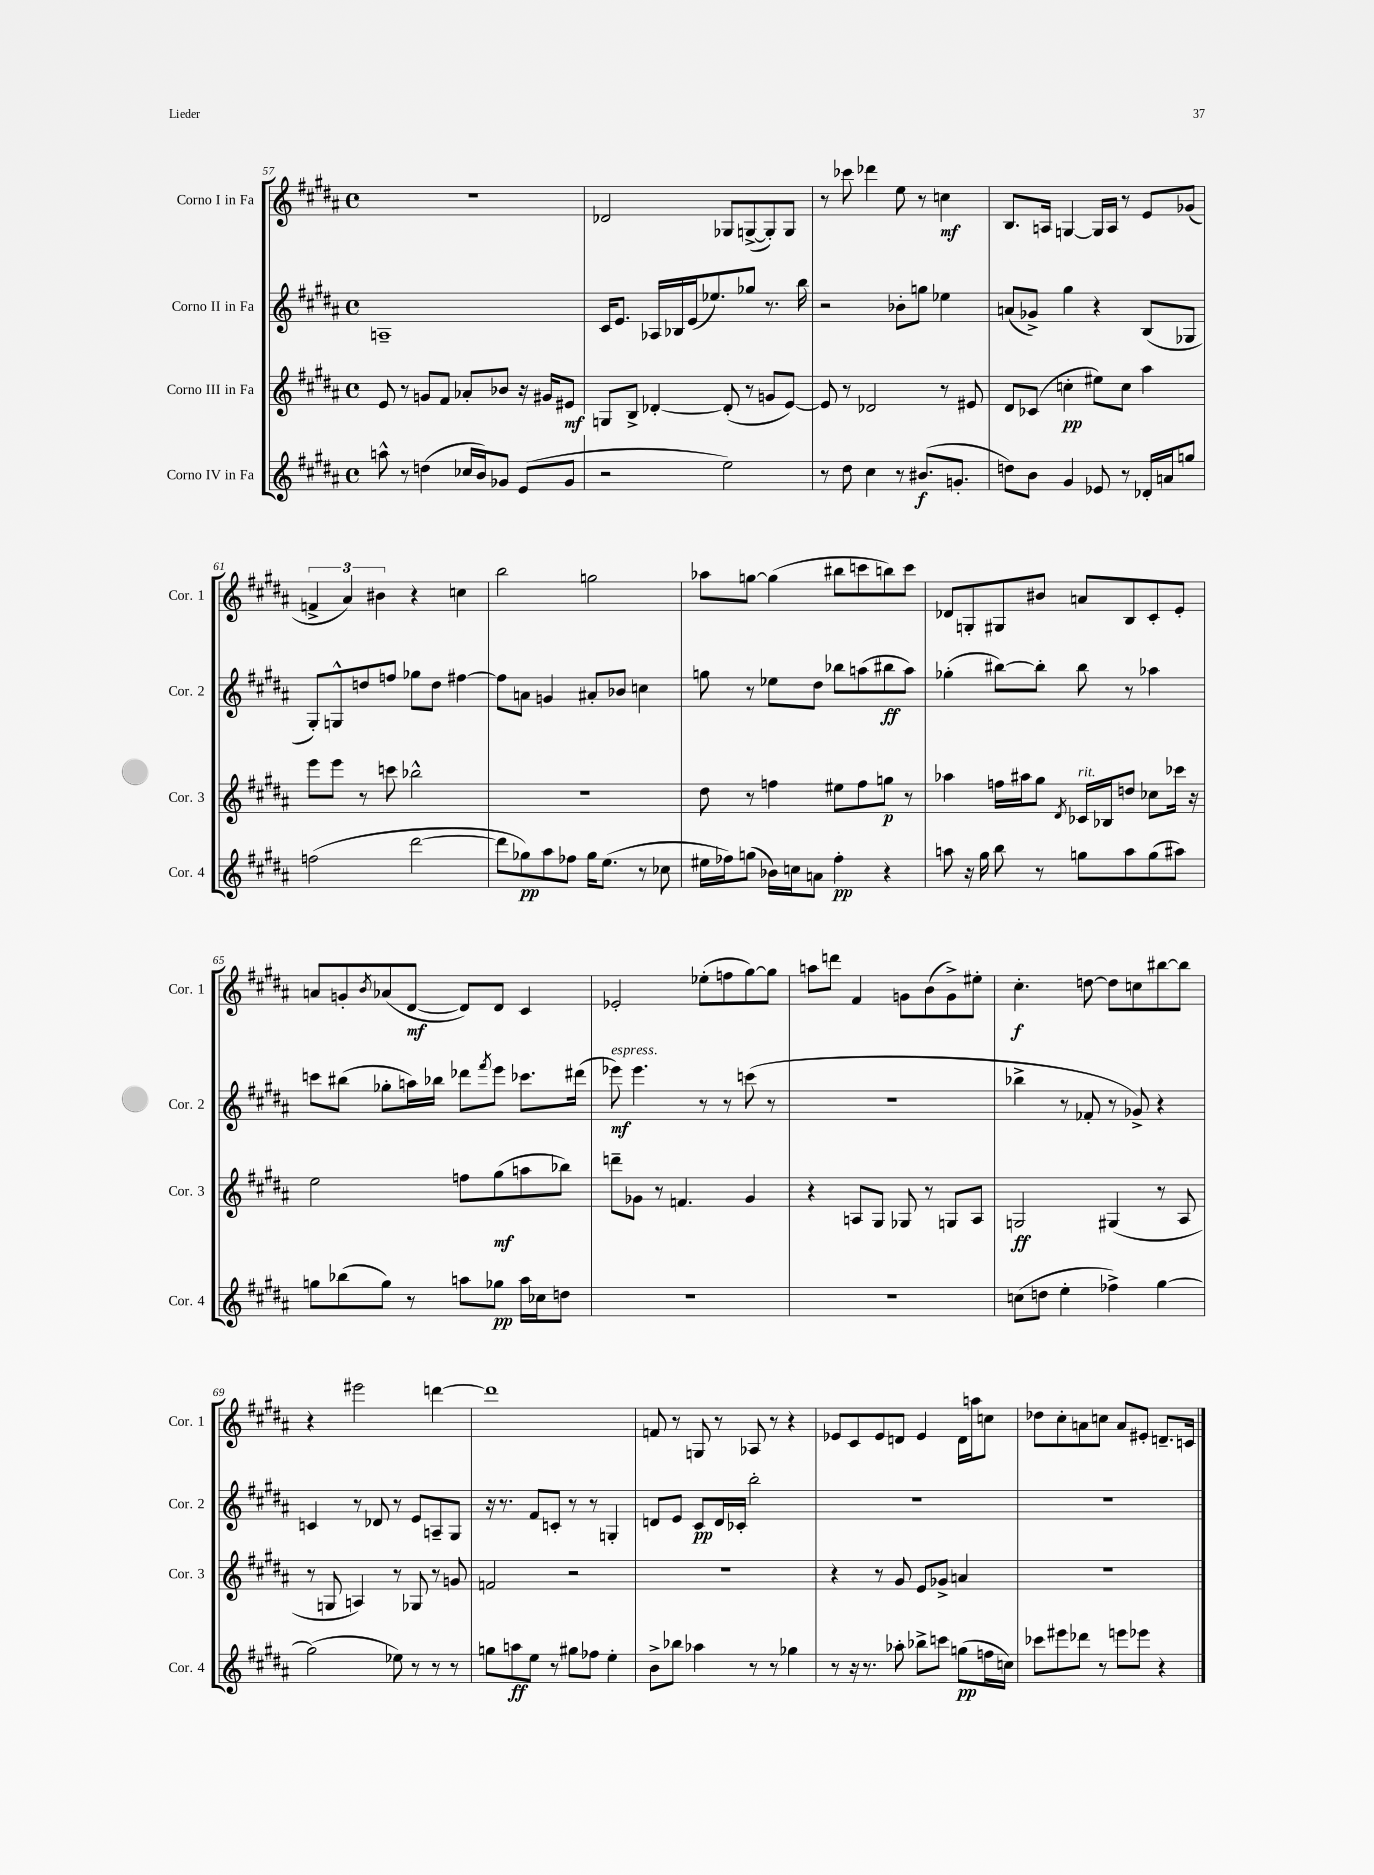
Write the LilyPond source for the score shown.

<<
\new StaffGroup <<
\new Staff = "s0" \with { instrumentName = "Corno I in Fa" shortInstrumentName = "Cor. 1" } {
    \clef treble \key b \major \defaultTimeSignature \time 4/4
    R1 |
    des'2 ges8 g8~->( g8-.) g8 |
    r8 ces'''8 des'''4 e''8 r8 c''4\mf |
    b8. a16 g4~ g16 a16 r8 e'8 ges'8( |
    \tuplet 3/2 { f'4-> ais'4) bis'4 } r4 c''4 |
    b''2 g''2 |
    aes''8 g''8~ g''4( bis''8 c'''8 b''8) c'''8 |
    des'8 g8-. gis8 bis'8 a'8 b8 cis'8-. e'8-. |
    a'8 g'8-. \acciaccatura { b'8 } aes'8( dis'8~\mf dis'8) dis'8 cis'4 |
    ees'2-. ees''8-.( f''8 gis''8~) gis''8 |
    a''8 d'''8 fis'4 g'8 b'8( g'8->) eis''8-. |
    cis''4.-.\f d''8~ d''8 c''8 bis''8~ bis''8 |
    r4 eis'''2 d'''4~ |
    d'''1 |
    f'8 r8 g8 r8 aes8 r8 r4 |
    ees'8 cis'8 ees'8 d'8 ees'4 d'16 a''16 c''8 |
    des''8 cis''8-. a'8 c''8 a'8 eis'8-. d'8.-- c'16 \bar "|." |
}
\new Staff = "s1" \with { instrumentName = "Corno II in Fa" shortInstrumentName = "Cor. 2" } {
    \clef treble \key b \major \defaultTimeSignature \time 4/4
    a1-- |
    cis'16 e'8. aes16 bes16 e'16( ees''8.) ges''8 r8. b''16 |
    r2 bes'8-. g''8 ees''4 |
    a'8( ges'8->) gis''4 r4 b8( ges8 |
    gis8-.) g8-^ d''8 f''8 ges''8 d''8 fis''4~ |
    fis''8 a'8 g'4 ais'8-. bes'8 c''4 |
    g''8 r8 ees''8 dis''8 bes''8 a''8( bis''8\ff a''8) |
    ges''4-.( bis''8~) bis''8-. bis''8 r8 aes''4 |
    c'''8 bis''8( ges''8-. a''16) bes''16 des'''8 \acciaccatura { fis'''8 } e'''8 ces'''8. dis'''16( |
    ees'''8\mf^\markup { \italic "espress." }) ees'''4. r8 r8 c'''8( r8 |
    R1 |
    bes''4-> r8 fes'8-. r8 ges'8->) r4 |
    c'4 r8 des'8 r8 e'8 a8-- gis8 |
    r16 r8. fis'8 c'8-. r8 r8 g4-. |
    d'8 e'8 cis'8\pp d'16 ces'16-. b''2-. |
    R1 |
    R1 \bar "|." |
}
\new Staff = "s2" \with { instrumentName = "Corno III in Fa" shortInstrumentName = "Cor. 3" } {
    \clef treble \key b \major \defaultTimeSignature \time 4/4
    e'8 r8 g'8 fis'8 aes'8-. bes'8 r16 gis'16 eis'8\mf |
    g8 b8-> des'4~-. des'8-.( r8 g'8 e'8~) |
    e'8 r8 des'2 r8 eis'8 |
    dis'8 ces'8( c''4-.\pp eis''8) c''8 ais''4 |
    e'''8 e'''8 r8 c'''8 bes''2-^ |
    r1 |
    dis''8 r8 f''4 eis''8 f''8 g''8\p r8 |
    aes''4 f''16 ais''16 gis''8 \acciaccatura { dis'8 } ces'16^\markup { \italic "rit." } bes16 d''8 ces''8 ces'''16 r16 |
    e''2 f''8 gis''8\mf( a''8 bes''8) |
    d'''8-- ges'8 r8 f'4. ges'4 |
    r4 a8 gis8 ges8 r8 g8 a8 |
    g2\ff gis4( r8 ais8 |
    r8 g8 a4) r8 ges8 r8 g'8 |
    f'2 r2 |
    R1 |
    r4 r8 gis'8 e'8 ges'8-> a'4 |
    R1 \bar "|." |
}
\new Staff = "s3" \with { instrumentName = "Corno IV in Fa" shortInstrumentName = "Cor. 4" } {
    \clef treble \key b \major \defaultTimeSignature \time 4/4
    a''8-^ r8 d''4( ces''16 b'16) ges'8 e'8( ges'8 |
    r2 e''2) |
    r8 dis''8 cis''4 r8 bis'8.\f( g'8.-. |
    d''8) b'8 gis'4 ees'8 r8 des'16-. a'16 g''8 |
    f''2( dis'''2~ |
    dis'''8 ges''8\pp) ais''8 fes''8 ges''16 e''8.( r8 ces''8 |
    eis''16 fes''16) g''8( bes'16) c''16 a'8 fes''4-.\pp r4 |
    a''8 r16 gis''16 b''8 r8 g''8 a''8 g''8( ais''8) |
    g''8 bes''8( g''8) r8 a''8 ges''8\pp a''16 ces''16 d''8 |
    R1 |
    R1 |
    c''8( d''8 e''4-. fes''4->) gis''4~ |
    gis''2( ees''8) r8 r8 r8 |
    g''8 a''8\ff e''8 r8 gis''8 fes''8 e''4-. |
    b'8-> bes''8 aes''4 r8 r8 ges''4 |
    r8 r16 r8. aes''8-. bes''8-> c'''8 g''8\pp( f''16 c''16) |
    ces'''8 eis'''8 des'''8 r8 e'''8 ees'''8 r4 \bar "|." |
}
>>
>>
\layout { \context { \Score currentBarNumber = #57 } }
